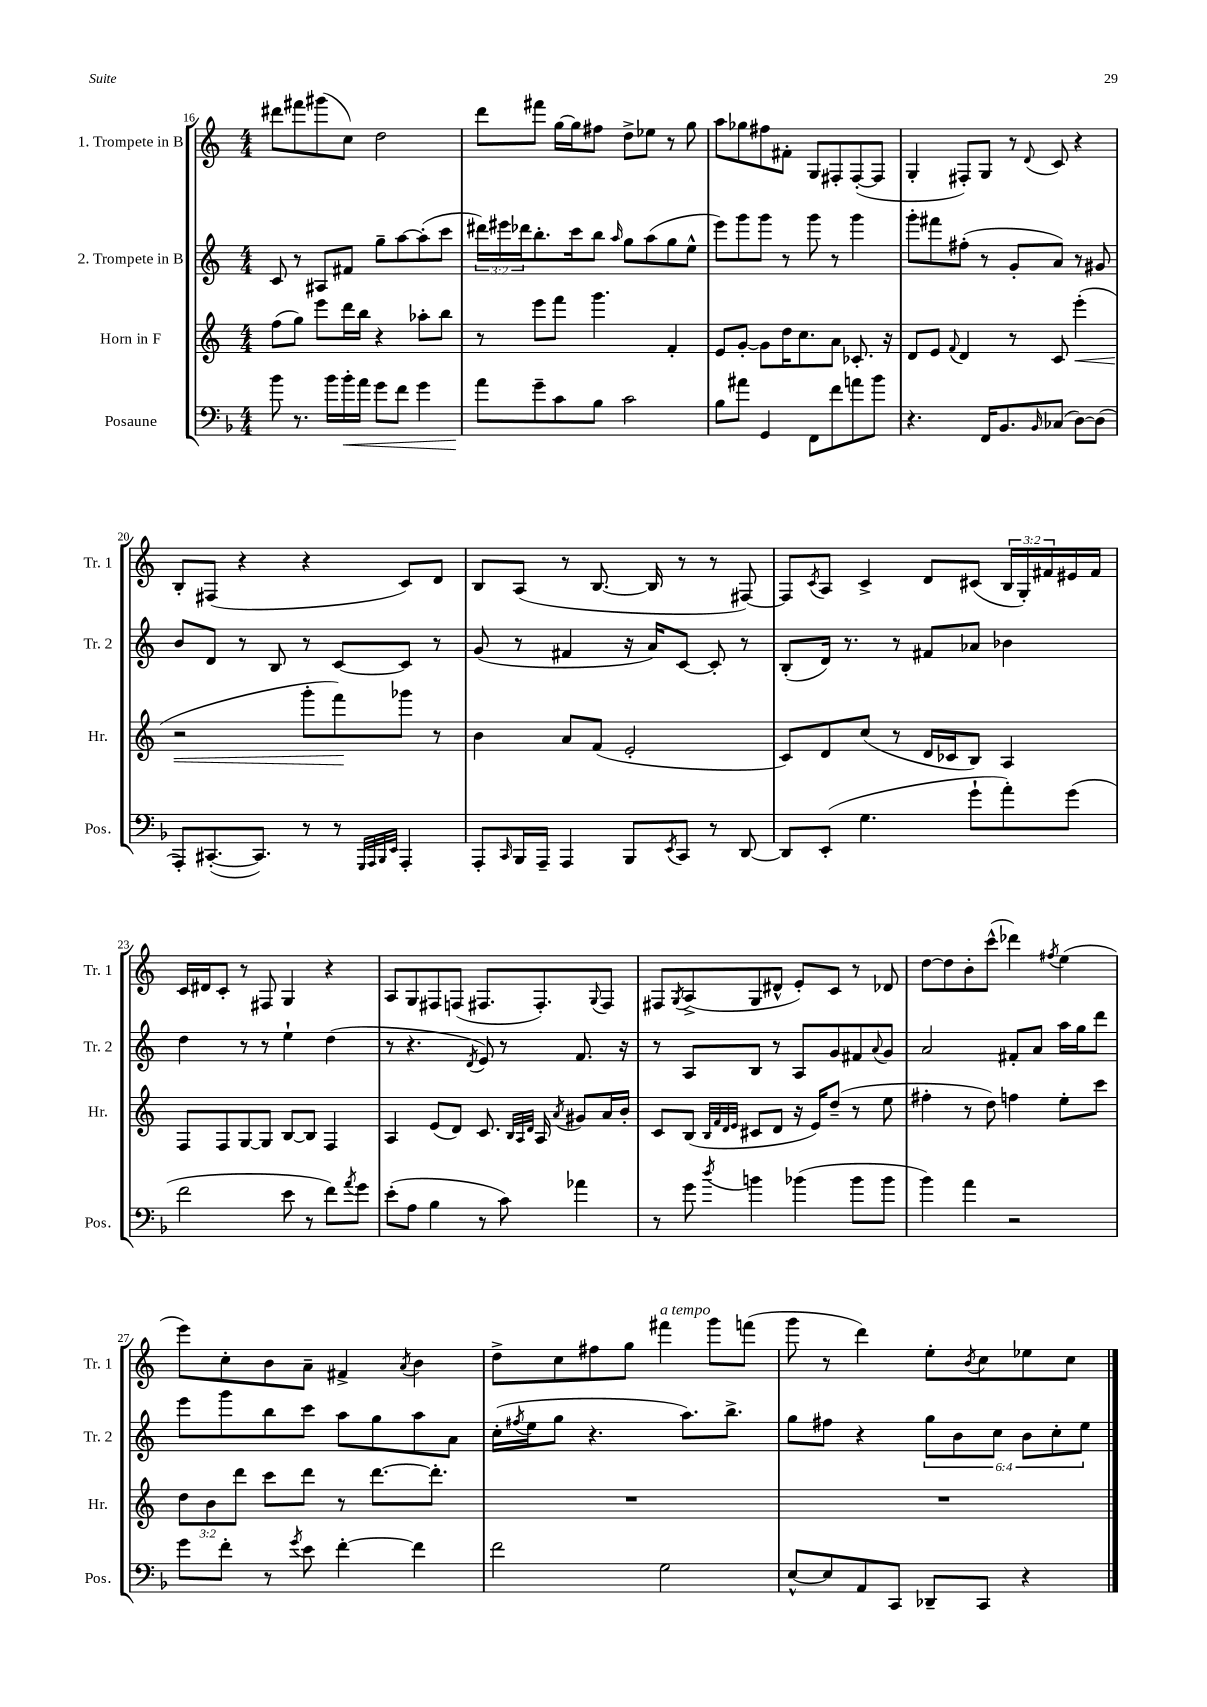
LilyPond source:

<<
\new StaffGroup <<
\new Staff = "s0" \with { instrumentName = "1. Trompete in B" shortInstrumentName = "Tr. 1" } {
    \clef treble \key c \major \numericTimeSignature \time 4/4 \override Staff.TupletNumber.text = #tuplet-number::calc-fraction-text
    dis'''8 fis'''8 gis'''8( c''8) d''2 |
    d'''8 fis'''8 g''16~ g''16 fis''8 d''8-> ees''8 r8 g''8 |
    a''8 ges''8 fis''8 fis'8-. g8 fis8-. fis8~-.( fis8 |
    g4-. fis8-.) g8 r8 \appoggiatura { d'8 } c'8 r4 |
    b8-. fis8( r4 r4 c'8) d'8 |
    b8 a8( r8 b8.~ b16 r8 r8 fis8~) |
    fis8 \acciaccatura { c'8 } a8 c'4-> d'8 cis'8( \tuplet 3/2 { b16 g16-.) fis'16 } eis'16 fis'16 |
    c'16 dis'16 c'8-. r8 fis8 g4 r4 |
    a8 g8 fis8 f8( fis8. fis8.-.) \appoggiatura { g8 } fis8 |
    fis8 \acciaccatura { g8 } a8->( g8 dis'8-^ e'8-.) c'8 r8 des'8 |
    d''8~ d''8 b'8-. c'''8-^( des'''4) \acciaccatura { fis''8 } e''4( |
    e'''8) c''8-. b'8 a'8-- fis'4-> \acciaccatura { a'8 } b'4 |
    d''8-> c''8 fis''8 g''8 fis'''4^\markup { \italic "a tempo" } g'''8 f'''8( |
    g'''8 r8 d'''4) e''8-. \acciaccatura { b'8 } c''8 ees''8 c''8 \bar "|." |
}
\new Staff = "s1" \with { instrumentName = "2. Trompete in B" shortInstrumentName = "Tr. 2" } {
    \clef treble \key c \major \numericTimeSignature \time 4/4 \override Staff.TupletNumber.text = #tuplet-number::calc-fraction-text
    c'8 r8 ais8 fis'8 g''8-- a''8~ a''8-.( c'''8 |
    \tuplet 3/2 { dis'''16) eis'''16 des'''16 } b''8.-. c'''16 b''8 \grace { a''16 } g''8 a''8( g''8 e''8-^ |
    e'''8) g'''8 g'''8 r8 g'''8 r8 g'''4 |
    g'''8-. fis'''8 fis''8-.( r8 g'8-. a'8) r8 gis'8 |
    b'8 d'8 r8 b8 r8 c'8~ c'8 r8 |
    g'8( r8 fis'4 r16 a'16) c'8~ c'8-. r8 |
    b8-.( d'16) r8. r8 fis'8 aes'8 bes'4 |
    d''4 r8 r8 e''4-! d''4( |
    r8 r4. \acciaccatura { d'8 } e'8) r8 f'8. r16 |
    r8 a8 b8 r8 a8 g'8 fis'8 \appoggiatura { a'8 } g'8 |
    a'2 fis'8-. a'8 a''16 g''16 d'''8 |
    e'''8 g'''8 b''8 c'''8 a''8 g''8 a''8 a'8 |
    c''16-.( \acciaccatura { fis''8 } e''16 g''8 r4. a''8.) b''8.-> |
    g''8 fis''8 r4 \tuplet 6/4 { g''8 b'8 c''8 b'8 c''8-. e''8 } \bar "|." |
}
\new Staff = "s2" \with { instrumentName = "Horn in F" shortInstrumentName = "Hr." } {
    \clef treble \key c \major \numericTimeSignature \time 4/4 \override Staff.TupletNumber.text = #tuplet-number::calc-fraction-text
    f''8( g''8) e'''8 d'''16 b''16 r4 aes''8-. b''8 |
    r8 e'''8 f'''8 g'''4. f'4-. |
    e'8 g'8~-. g'8 d''16 c''8. a'8 ces'8.-. r16 |
    d'8 e'8 \appoggiatura { f'8 } d'4 r8 c'8 e'''4-.\<( |
    r2 g'''8-. f'''8\!) ges'''8 r8 |
    b'4 a'8 f'8( e'2-. |
    c'8) d'8 c''8( r8 d'16 ces'16 b8) a4 |
    f8 f8 g8~ g8 b8~ b8 f4 |
    a4 e'8( d'8) c'8. \grace { b32 a32 d'32 } a16 \acciaccatura { a'8 } gis'8 a'16 b'16-. |
    c'8 b8( \grace { b32 f'32 d'32 e'32 } cis'8 d'8 r16 e'16) d''8--( r8 e''8 |
    fis''4-. r8 d''8) f''4 e''8-. c'''8 |
    \tuplet 3/2 { d''8 b'8 d'''8 } c'''8 d'''8 r8 d'''8.~ d'''8.-. |
    R1 |
    R1 \bar "|." |
}
\new Staff = "s3" \with { instrumentName = "Posaune" shortInstrumentName = "Pos." } {
    \clef bass \key f \major \numericTimeSignature \time 4/4
    bes'8 r8. bes'16 bes'16-.\< a'16 g'8 f'8 g'4 |
    a'8\! g'8-- c'8 bes8 c'2 |
    bes8 ais'8 g,4 f,8 f'8 a'8 bes'8 |
    r4. f,16 bes,8. \grace { bes,16 } ces8( d8~) d8( |
    a,,8-.) cis,8.~-.( cis,8.) r8 r8 \grace { g,,32 a,,32 bes,,32 e,32 } a,,4-. |
    a,,8-. \grace { c,16 } bes,,16 a,,16-- a,,4 bes,,8 \acciaccatura { e,8 } c,8 r8 d,8~ |
    d,8 e,8-.( g4. g'8-! a'8-.) g'8( |
    f'2 e'8 r8 f'8) \acciaccatura { a'8 } g'8 |
    e'8-.( a8 bes4 r8 c'8) aes'4 |
    r8 g'8 \acciaccatura { d''8 } b'4 bes'4( bes'8 bes'8 |
    bes'4) a'4 r2 |
    g'8 f'8-. r8 \acciaccatura { g'8 } e'8 f'4~-. f'4 |
    f'2 g2 |
    e8~-^ e8 a,8 c,8 des,8-- c,8 r4 \bar "|." |
}
>>
>>
\layout { \context { \Score currentBarNumber = #16 } }
